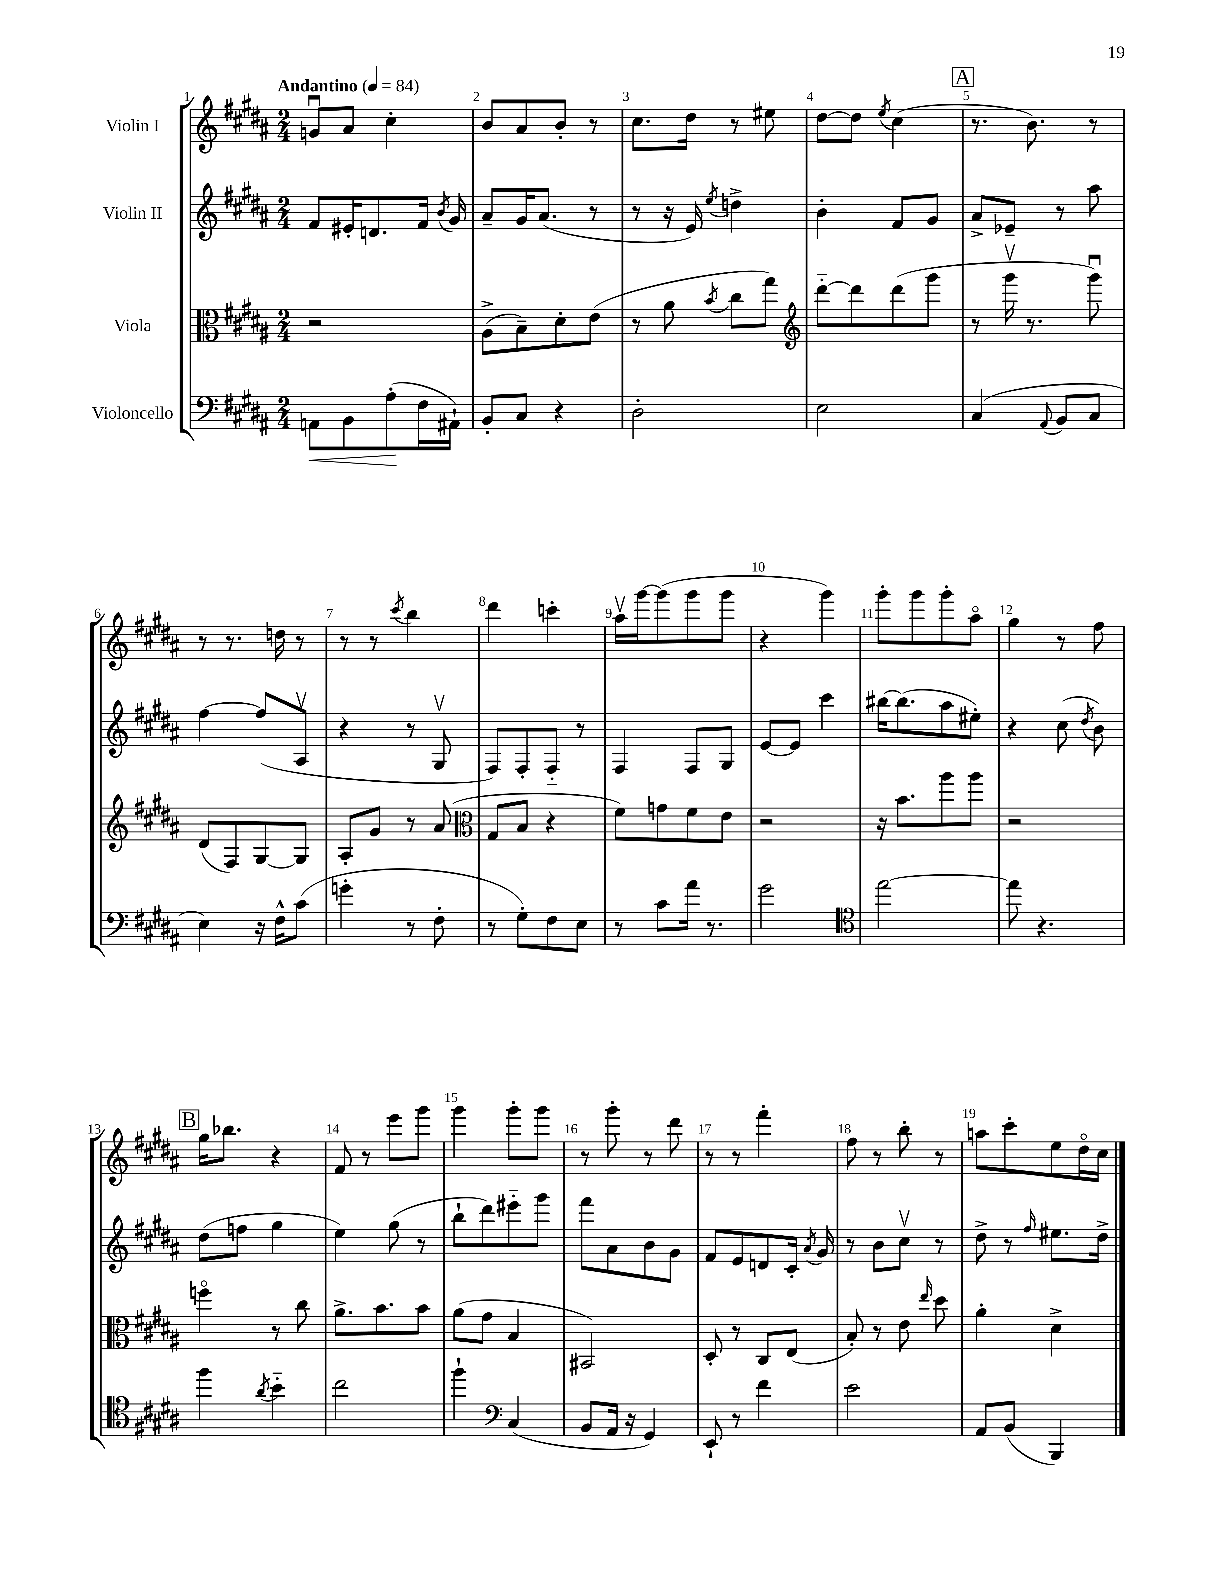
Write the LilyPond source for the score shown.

<<
\new StaffGroup <<
\new Staff = "s0" \with { instrumentName = "Violin I" } {
    \clef treble \key b \major \numericTimeSignature \time 2/4 \tempo "Andantino" 4 = 84
    \autoBeamOff g'8[\downbow ais'8] cis''4-. |
    b'8[ ais'8 b'8]-. r8 |
    cis''8.[ dis''16] r8 eis''8 |
    dis''8[~ dis''8] \acciaccatura { e''8 } cis''4( |
    \mark \markup { \box "A" } r8. b'8.) r8 |
    r8 r8. d''16 r8 |
    r8 r8 \acciaccatura { cis'''8 } b''4 |
    dis'''4 c'''4-. |
    ais''16[\upbow gis'''16~ gis'''8( gis'''8 gis'''8] |
    r4 gis'''4) |
    gis'''8[-. gis'''8 gis'''8-. ais''8]\flageolet |
    gis''4 r8 fis''8 |
    \mark \markup { \box "B" } gis''16[ bes''8.] r4 |
    fis'8 r8 e'''8[ gis'''8] |
    gis'''4 gis'''8[-. gis'''8] |
    r8 gis'''8-. r8 dis'''8 |
    r8 r8 fis'''4-. |
    fis''8 r8 b''8-. r8 |
    a''8[ cis'''8-. e''8 dis''16\flageolet cis''16] \bar "|." |
}
\new Staff = "s1" \with { instrumentName = "Violin II" } {
    \clef treble \key b \major \numericTimeSignature \time 2/4
    \autoBeamOff fis'8[ eis'16-. d'8. fis'16] \acciaccatura { b'8 } gis'16 |
    ais'8[-- gis'16 ais'8.]( r8 |
    r8 r16 e'16) \acciaccatura { e''8 } d''4-> |
    b'4-. fis'8[ gis'8] |
    \mark \markup { \box "A" } ais'8[-> ees'8]-- r8 ais''8 |
    fis''4~ fis''8[( ais8]\upbow |
    r4 r8 gis8\upbow |
    fis8[) fis8-. fis8]-_ r8 |
    fis4 fis8[ gis8] |
    e'8[~ e'8] cis'''4 |
    bis''16[~ bis''8.( ais''8 eis''8]-.) |
    r4 cis''8( \acciaccatura { dis''8 } b'8) |
    \mark \markup { \box "B" } dis''8[( f''8] gis''4 |
    e''4) gis''8( r8 |
    b''8[-! dis'''8) eis'''8-_ gis'''8] |
    fis'''8[ ais'8 b'8 gis'8] |
    fis'8[ e'8 d'8 cis'16]-. \acciaccatura { ais'8 } gis'16 |
    r8 b'8[ cis''8]\upbow r8 |
    dis''8-> r8 \grace { fis''16 } eis''8.[ dis''16]-> \bar "|." |
}
\new Staff = "s2" \with { instrumentName = "Viola" } {
    \clef alto \key b \major \numericTimeSignature \time 2/4
    \autoBeamOff r2 |
    ais8[->( b8--) dis'8-. e'8]( |
    r8 ais'8 \acciaccatura { b'8 } cis''8[ gis''8]) |
    \clef treble dis'''8[~-_ dis'''8 dis'''8( gis'''8] |
    \mark \markup { \box "A" } r8 gis'''16\upbow r8. gis'''8\downbow) |
    dis'8[( fis8) gis8~ gis8] |
    ais8[-. gis'8] r8 ais'8( |
    \clef alto gis8[ b8] r4 |
    fis'8[) g'8 fis'8 e'8] |
    r2 |
    r16 b'8.[ ais''8 ais''8] |
    r2 |
    \mark \markup { \box "B" } f''4\flageolet r8 cis''8 |
    ais'8.[-> b'8. b'8] |
    ais'8[( gis'8] b4 |
    bis,2) |
    dis8-. r8 cis8[ e8]( |
    b8-.) r8 e'8 \grace { e''16 } dis''8 |
    ais'4-. dis'4-> \bar "|." |
}
\new Staff = "s3" \with { instrumentName = "Violoncello" } {
    \clef bass \key b \major \numericTimeSignature \time 2/4
    \autoBeamOff a,8[\< b,8 ais8-.\!( fis16 ais,16]-!) |
    b,8[-. cis8] r4 |
    dis2-. |
    e2 |
    \mark \markup { \box "A" } cis4( \appoggiatura { ais,8 } b,8[ cis8] |
    e4) r16 fis16[-^ cis'8]( |
    g'4-. r8 fis8-. |
    r8 gis8[-.) fis8 e8] |
    r8 cis'8[ ais'16] r8. |
    gis'2 |
    \clef tenor e''2~ |
    e''8 r4. |
    \mark \markup { \box "B" } fis''4 \acciaccatura { ais'8 } b'4-_ |
    cis''2 |
    fis''4-! \clef bass cis4( |
    b,8[ ais,16] r16 gis,4) |
    e,8-! r8 fis'4 |
    e'2 |
    ais,8[ b,8]( b,,4) \bar "|." |
}
>>
>>
\layout { \context { \Score \override BarNumber.break-visibility = ##(#f #t #t) barNumberVisibility = #all-bar-numbers-visible } }
